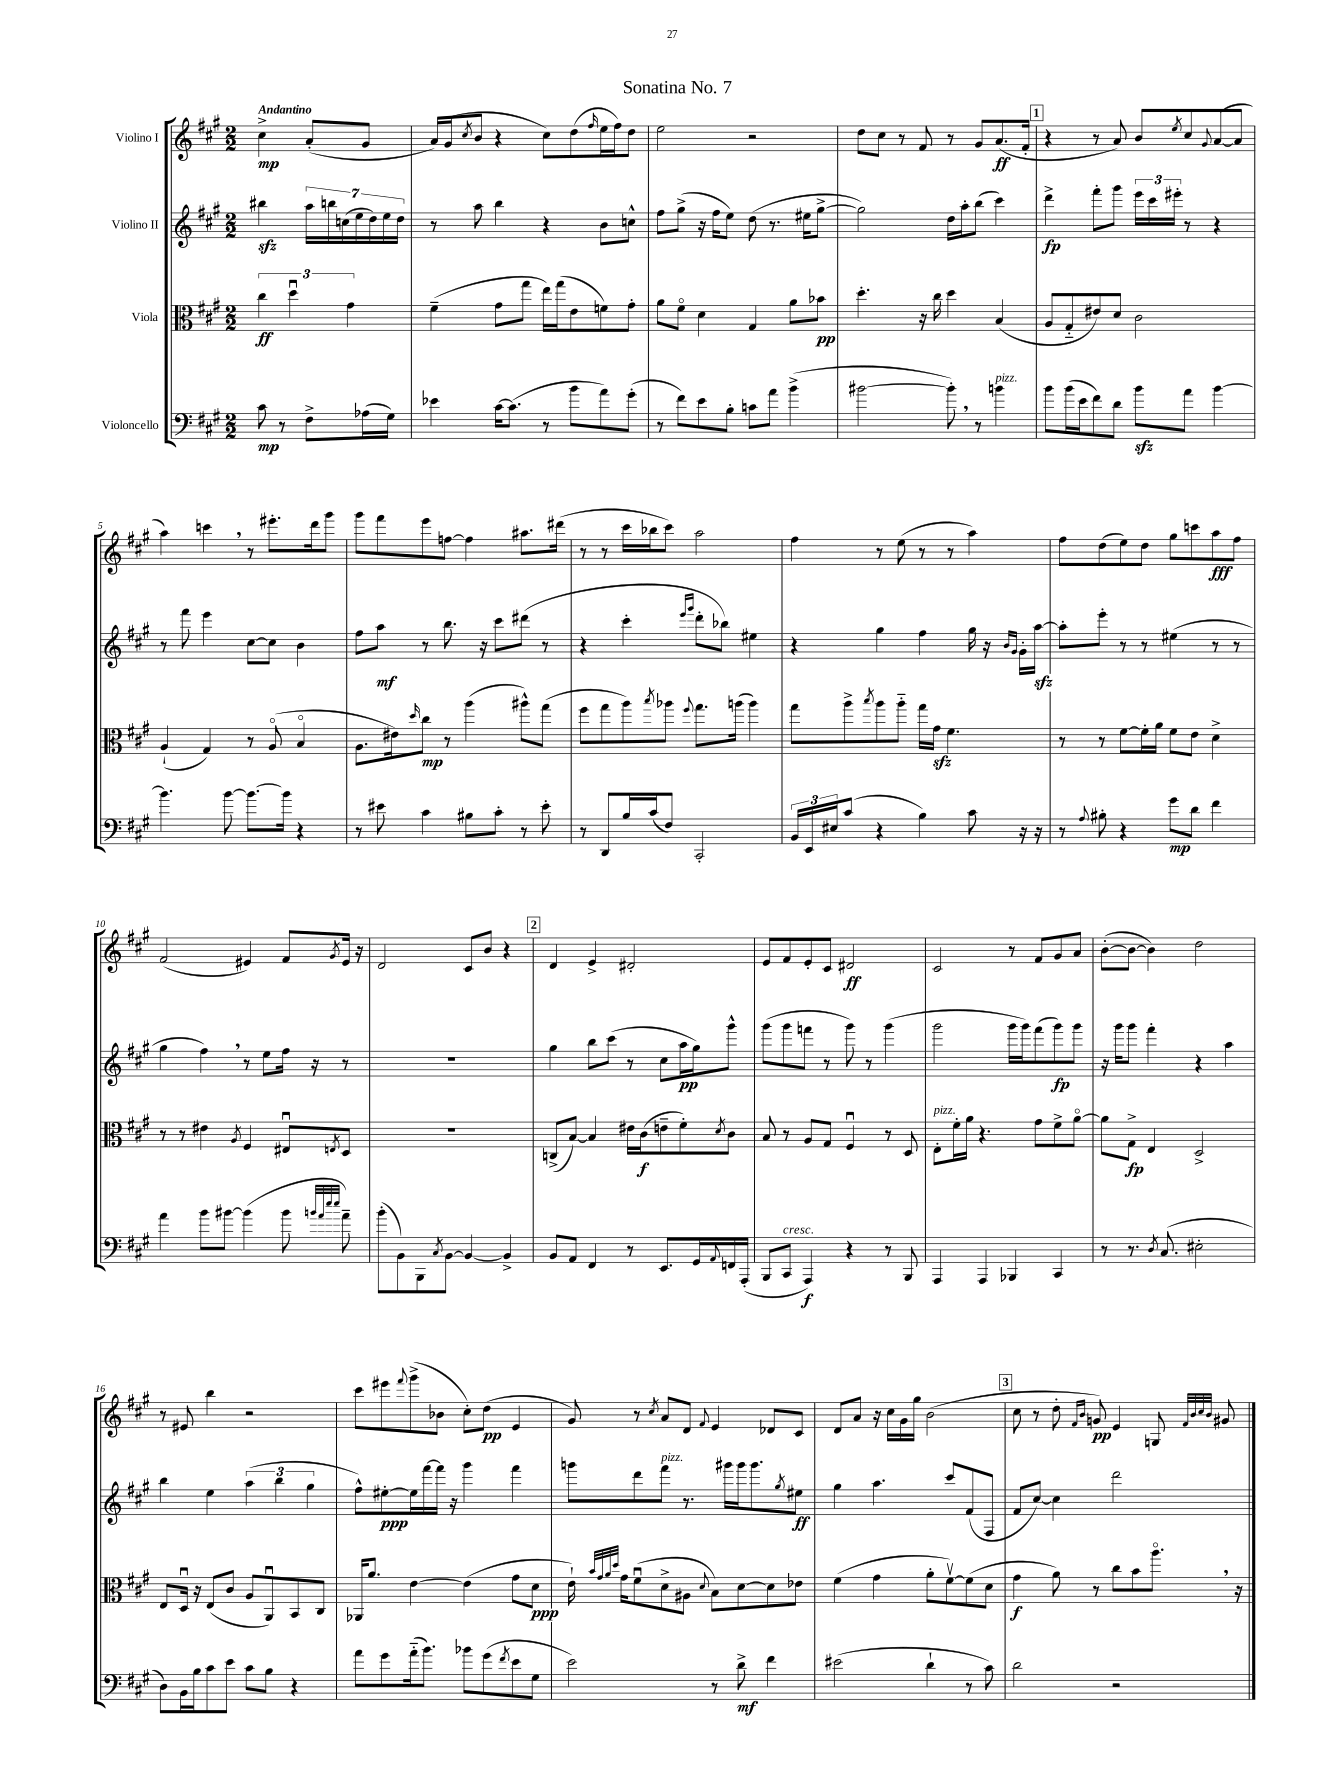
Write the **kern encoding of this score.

**kern	**kern	**kern	**kern
*staff4	*staff3	*staff2	*staff1
*clefF4	*clefC3	*clefG2	*clefG2
*k[f#c#g#]	*k[f#c#g#]	*k[f#c#g#]	*k[f#c#g#]
*M2/2	*M2/2	*M2/2	*M2/2
8c#\	6cc#\	4bb#\	4cc#^\
8r	.	.	.
.	6ddu\	.	.
8F#^\L	.	28aa\LL	(8a'/L
.	.	28bb\	.
.	.	(28cc\	.
.	6g#\	.	.
.	.	28ee\	.
(16A-\L	.	.	8g#/J
.	.	28dd\)	.
.	.	28ee\	.
16G#\JJ)	.	.	.
.	.	28dd\JJ	.
=	=	=	=
4e-\	(4f#~\	8r	16a/LL)
.	.	.	(16g#/J
.	.	.	8qcc#/
.	.	8aa\	8b/J
[16c#\LK	8g#\L	4bb\	4r
(8.c#\]J	.	.	.
.	8gg#\J	.	.
8r	16ee\LL)	4r	8cc#\L)
.	(16gg#\J	.	.
8b\L	8e\	.	(8dd\
.	.	.	16qqff#/
8a\)	8f\)	8b\L	16ee\L
.	.	.	16ff#\J)
(8g#'\J	8g#'\J	8cc^^\J	8dd\J
=	=	=	=
8r	8a\L	8ff#\L	2ee\
8f#\L)	8f#o\J	(8gg#^\J	.
8e\	4d\	16r	.
.	.	16ff#\LK	.
8B'\J	.	8ee\J)	.
8c\L	4G#/	(8dd\	2r
8a\J	.	8.r	.
(4b^\	8a\L	.	.
.	.	16ee#\LK	.
.	8b-\J	[8gg#^\J	.
=	=	=	=
[2b#\	4.dd'\	2gg#\])	8dd\L
.	.	.	8cc#\J
.	.	.	8r
.	16r	.	8f#/
.	16cc#\	.	.
8b#'\])	4dd\	16dd\LL	8r
.	.	16aa'\J	.
8r	.	(8bb\J	8g#/L
4b\	(4B/	4ccc#\)	(8.a/
.	.	.	16f#'/Jk
=	=	=	=
8b\L	8A/L	4ddd^\	4r
(16b\L	8G#'~/	.	.
16e\J	.	.	.
8f#\)	8e#/)	8fff#'\L	8r
8d\J	8d/J	8ggg#\J	8a/)
8b\L	2c#\	24eee\LL	8b/L
.	.	24ccc#\	.
.	.	24eee#'\JJ	.
.	.	.	8qee/
8a\J	.	8r	8cc#/
.	.	.	8qqg#/
[4b\	.	4r	([8a/
.	.	.	8a/]J
=	=	=	=
4.b\]	(4A`/	8r	4aa\)
.	.	8fff#\	.
.	4G#/)	4eee\	4ccc\
[8b\	.	.	.
8.b\_L	8r	[8cc#\L	8r
.	(8Ao/	8cc#\]J	8.eee#'\L
16b\]Jk	.	.	.
4r	4Bo/	4b\	.
.	.	.	16ddd\k
.	.	.	8ggg#\J
=	=	=	=
8r	8.A\L	8ff#\L	8ggg#\L
8e#\	.	8aa\J	8fff#\
.	16e#\k)	.	.
.	16qqdd/	.	.
4c#\	8cc#\J	8r	8eee\
.	8r	8.bb\	[8ff\J
8B#\L	(4aa\	.	4ff\]
.	.	16r	.
8c#'\J	.	8ccc#\L	.
8r	8aa#^^\L)	(8ddd#\J	8.aa#\L
8e#'\	(8gg#\J	8r	.
.	.	.	(16ddd#\Jk
=	=	=	=
8r	8ff#\L	4r	8r
8DD/L	8gg#\	.	8r
16B/L	8aa\)	4ccc#'\	16ccc#\LL
(16c#/J	.	.	16bb-\J
.	8qbb/	.	.
8F#/J)	8aa-\J	.	8ccc#\J)
.	.	16qqeee/LL	.
.	8qqff#/	16qqggg#/JJ	.
2CC#'/	8.gg#\L	8ddd'\L	2aa\
.	.	8bb-\J)	.
.	(16aa\Jk	.	.
.	4aa\)	4ee#\	.
=	=	=	=
24BB/LL	8gg#\L	4r	4ff#\
24EE/	.	.	.
24E#/J	.	.	.
(8c#/J	8aa^\	.	.
.	8qbb/	.	.
4r	8aa\	4gg#\	8r
.	8aa'~\J	.	(8ee\
4B\)	16gg#\LL	4ff#\	8r
.	16g#\JJ	.	.
.	4.f#\	.	8r
8c#\	.	16gg#\	4aa\)
.	.	16r	.
.	.	16qqb/LL	.
.	.	16qqg#/JJ	.
16r	.	16g#'\LL	.
16r	.	[16aa\JJ	.
=	=	=	=
8r	8r	8aa'\]L	8ff#\L
8qqA/	.	.	.
8B#'\	8r	8eee'\J	(8dd\
4r	[8f#\L	8r	8ee\)
.	16f#'\]L	8r	8dd\J
.	16a\JJ	.	.
8g#\L	8f#\L	(4ee#\	8gg#\L
8d\J	8e\J	.	8ccc\
4f#\	4d^\	8r	8aa\
.	.	8r	8ff#\J
=	=	=	=
4a\	8r	4gg#\	(2f#/
.	8r	.	.
8b\L	4e#\	4ff#\)	.
[8b#\J	.	.	.
.	8qA/	.	.
(4b#\]	4F#/	8r	4e#/)
.	.	8ee\L	.
8b#\	8E#u/L	16ff#\Jk	8f#/L
.	.	16r	.
32qqb/LLL	.	.	.
32qqa/	.	.	.
32qqee/	.	.	.
32qqee/JJJ	8qE/	.	8qg#/
8a~\)	8D/J	8r	16e#/Jk
.	.	.	16r
=	=	=	=
(8b'\L	1r	1r	2d/
8BB\)	.	.	.
8BBB\	.	.	.
8qC#/	.	.	.
[8BB\J	.	.	.
4BB/_	.	.	8c#/L
.	.	.	8b/J
4BB^/]	.	.	4r
=	=	=	=
8BB/L	(8C^/L	4gg#\	4d/
8AA/J	[8B/J)	.	.
4FF#/	4B/]	8bb\L	4e^/
.	.	(8ccc#\J	.
8r	16e#\LL	8r	2d#'/
.	(16c#\J	.	.
8.EE/L	8e~\	8cc#\L	.
.	8f#'\)	16aa\L	.
16GG#/L	.	16gg#\J)	.
8qqAA/	8qd/	.	.
16FF/	8c#\J	8ggg#^^\J	.
(16AAA'/JJ	.	.	.
=	=	=	=
8BBB/L	8B/	(8ggg#\L	8e/L
8CC#/J	8r	8ggg#\	8f#/
4AAA/)	8A/L	8fff\J	8e'/
.	8G#/J	8r	8c#/J
4r	4F#u/	8ggg#\)	2d#/
.	.	8r	.
8r	8r	(4ggg#\	.
8BBB/	8D/	.	.
=	=	=	=
4AAA/	8E'\L	2ggg#\	2c#/
.	16f#'\L	.	.
.	16a\JJ	.	.
4AAA/	4.r	.	.
4BBB-/	.	16ggg#\LL	8r
.	.	16ggg#\J)	.
.	8g#\L	(8fff#\	8f#/L
4CC#/	8f#^\	8ggg#\)	8g#/
.	[8ao\J	8ggg#\J	8a/J
=	=	=	=
8r	8a\]L	16r	([8b'\L
.	.	16ggg#\LK	.
8.r	8G#^\J	8ggg#\J	8b\_J
.	4E/	4fff#'\	4b\])
8qD/	.	.	.
(8.C#/	.	.	.
2E#'\	2D^/	4r	2dd\
.	.	4aa\	.
=	=	=	=
8D\L)	8E/L	4bb\	8r
16BB\L	16Du/Jk	.	8e#/
16B\J	16r	.	.
8c#\	(8E/L	4ee\	4bb\
8e\J	8c#/J	.	.
8c#\L	8A/L	(6aa\	2r
8B\J	8AAu/)	.	.
.	.	6bb\	.
4r	8BB/	.	.
.	.	6gg#\	.
.	8C#/J	.	.
=	=	=	=
8a\L	16AA-/LK	8ff#^^\L)	8ccc#\L
.	8.a/J	.	.
8g#\	.	[8ee#'\	8eee#\
.	.	.	8qqfff#/
(16a'~\k	[4e\	16ee#\]L	(8ggg#^\
8.b\J)	.	[16fff#\	.
.	.	16fff#\]JJ	8b-\J
.	.	16r	.
8b-\L	(4e\]	4ggg#\	8cc#'\L)
(8g#\	.	.	(8dd\J
8qf#/	.	.	.
8e\	8g#\L	4fff#\	4e/
8G#\J	8d\J	.	.
=	=	=	=
2e\)	16e`\)	8ggg\L	8g#/)
.	32qqb/LLL	.	.
.	32qqg#/	.	.
.	32qqa/	.	.
.	32qqdd/JJJ	.	.
.	16g#\LK	.	.
.	(8f#u\	8ddd\	8r
.	.	.	8qcc#/
.	8d^\	8fff#\J	8a/L
.	8A#\J	8.r	8d/J
.	8qqd/	.	8qqf#/
8r	8B\L)	.	4e/
.	.	16ggg#\LL	.
8d^\	[8d\	16ggg#\J	.
.	.	8.ggg#\	.
4f#\	8d\]	.	8d-/L
.	.	8qgg#/	.
.	8e-\J	8ee#\J	8c#/J
=	=	=	=
(2e#\	(4f#\	4gg#\	8d/L
.	.	.	8a/J
.	4g#\	4.aa\	16r
.	.	.	16cc#\LL
.	.	.	16g#\
.	.	.	16gg#\JJ
4d`\	8a'\L	.	(2b\
.	[8f#v\)	8ccc#/L	.
8r	(8f#\]	(8f#/	.
8c#\)	8d\J	8F#/J	.
=	=	=	=
2d\	4g#\	8f#/L	8cc#\
.	.	[8cc#/J)	8r
.	8a\)	4cc#\]	8dd'\
.	.	.	16qqf#/LL
.	.	.	16qqb/JJ
.	8r	.	8g/)
2r	8cc#\L	2ddd\	4e/
.	8b\	.	.
.	8.aao\J	.	8G/
.	.	.	32qqf#/LLL
.	.	.	32qqb/
.	.	.	32qqcc#/
.	.	.	32qqb/JJJ
.	.	.	8g#/
.	16r	.	.
==	==	==	==
*-	*-	*-	*-
